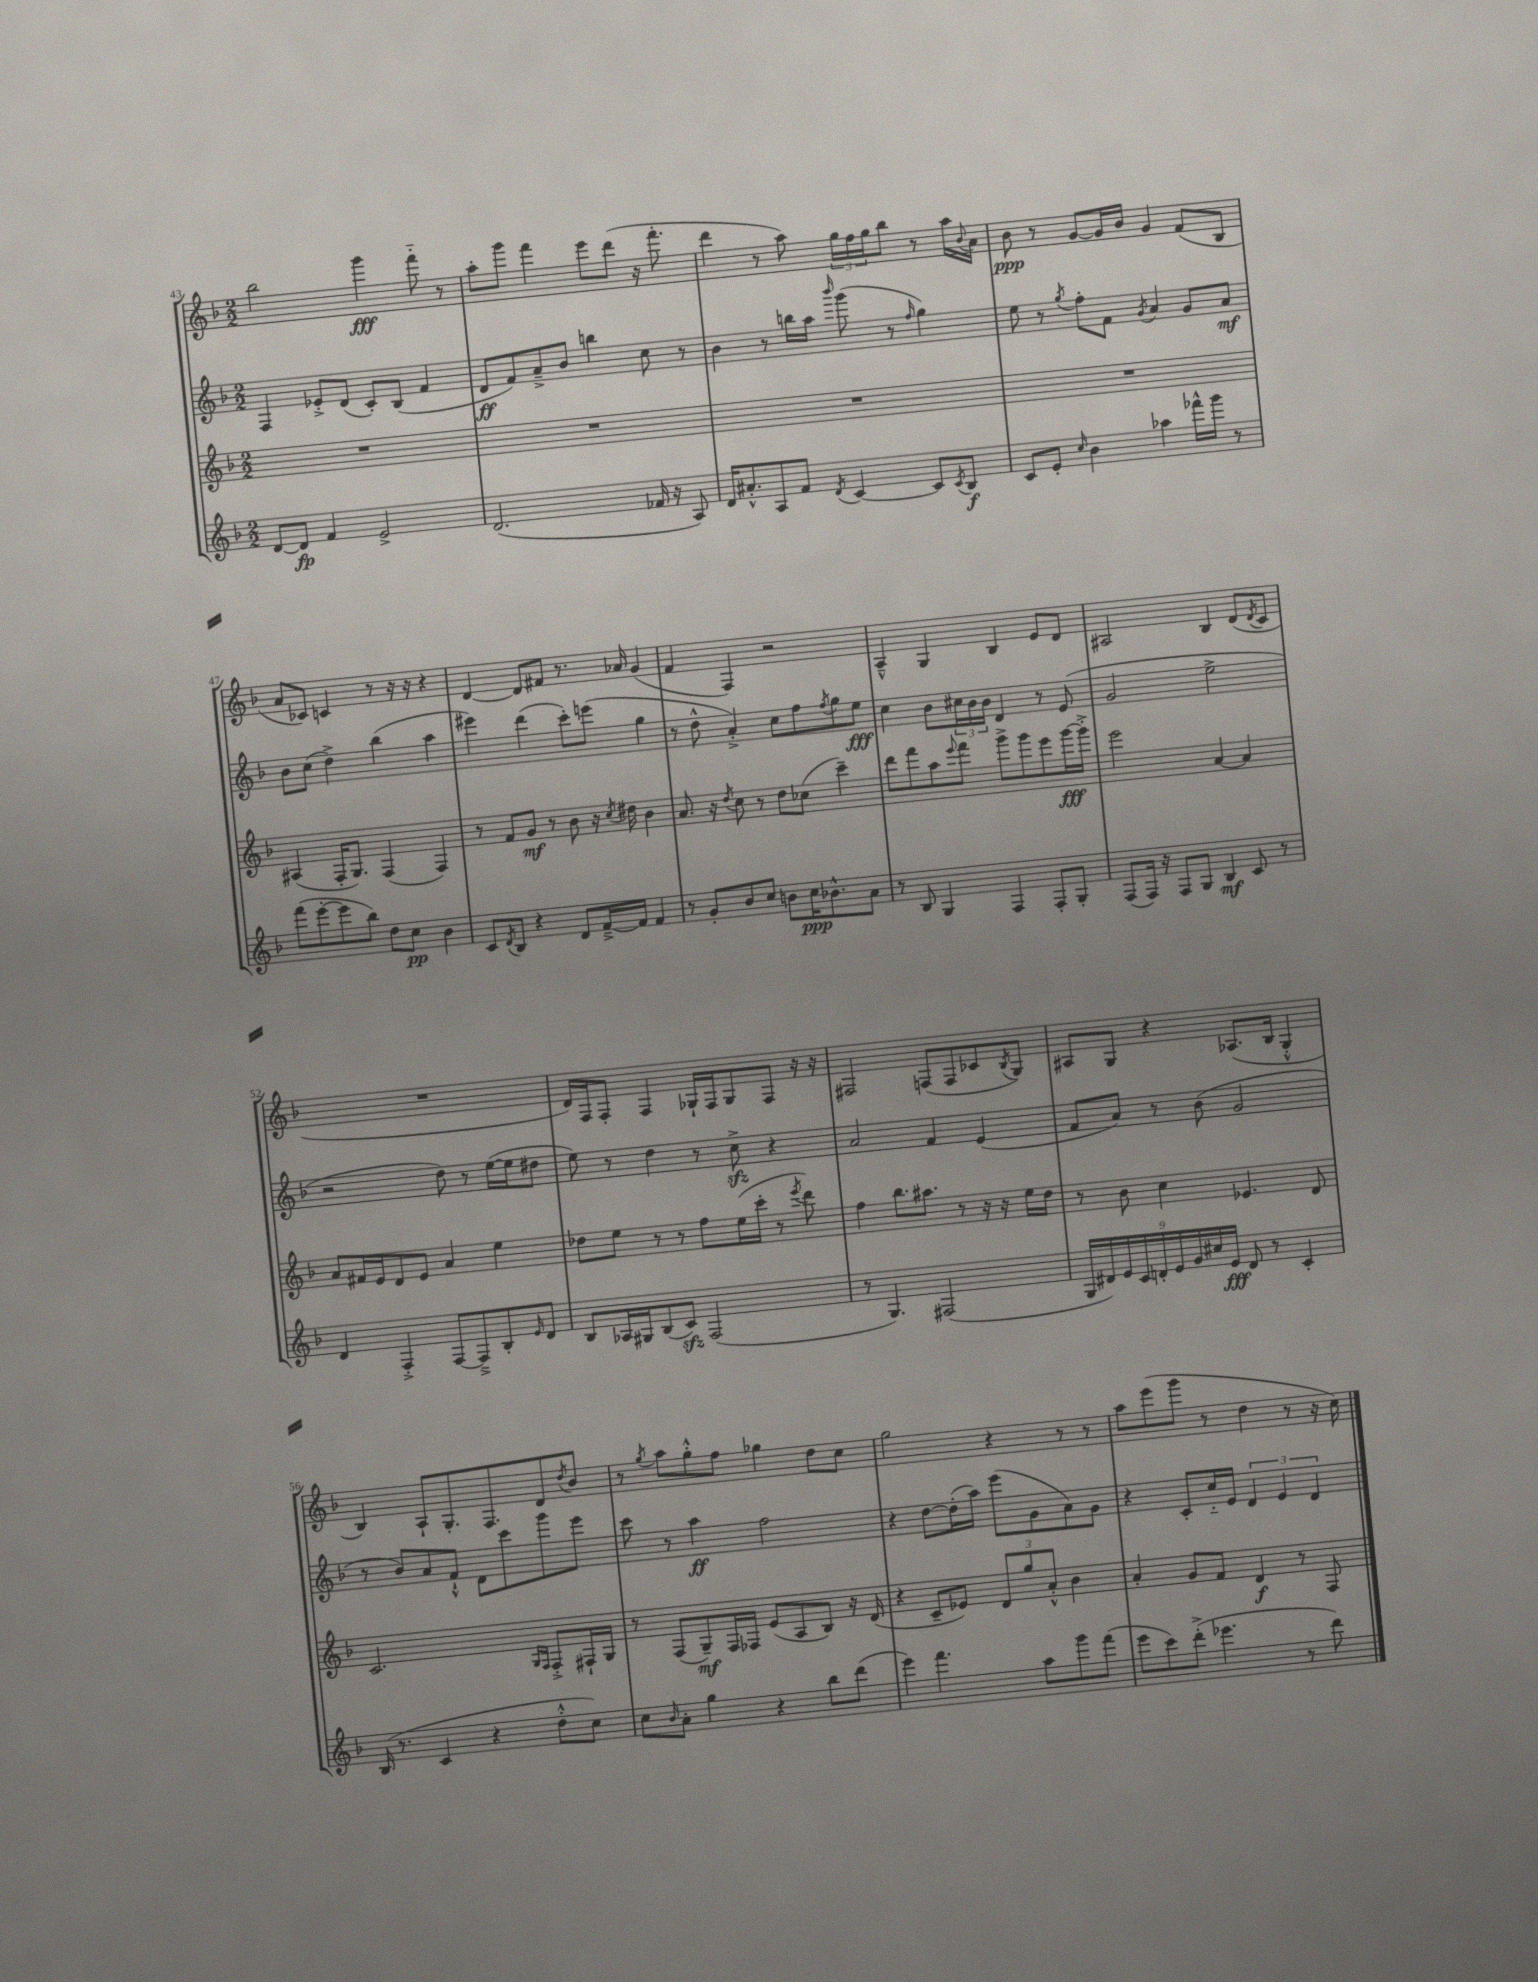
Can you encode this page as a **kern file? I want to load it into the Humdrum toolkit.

**kern	**kern	**kern	**kern
*staff4	*staff3	*staff2	*staff1
*clefG2	*clefG2	*clefG2	*clefG2
*k[b-]	*k[b-]	*k[b-]	*k[b-]
*M2/2	*M2/2	*M2/2	*M2/2
[8d	1r	4F	2bb-
8d]	.	.	.
4f	.	8e-'^	.
.	.	(8d	.
2e^	.	8c')	4ggg
.	.	(8B-	.
.	.	4f	8fff'~
.	.	.	8r
=	=	=	=
(2.d	1r	8d	8aa'
.	.	8f)	8ggg
.	.	8a~^	4fff
.	.	8b-	.
.	.	4bb	8eee
.	.	.	(8ddd
16f-	.	8cc	16r
16r	.	.	8.fff'
8A)	.	8r	.
=	=	=	=
16d	1r	4b-	4ddd
8.a#'^^	.	.	.
8A	.	8r	8r
8f	.	16bb	8aa)
.	.	16aa	.
8qd	.	16qqbbb-	.
[4c	.	(8ggg	24gg
.	.	.	24ff
.	.	.	24gg
.	.	8r	8bb-
.	.	16qqff	.
8c]	.	4gg)	8r
8qc	.	.	.
8B-	.	.	16aa
.	.	.	8qqb-
.	.	.	16a
=	=	=	=
8c	1r	8ee	8b-
8e'	.	8r	8r
16qqcc	.	8qgg	.
4b-	.	8ff'	[8g
.	.	8f	16g]
.	.	.	16b-
.	.	8qg	.
4aa-	.	4a	4g
16fff-^^	.	8g	(8f
16ggg	.	.	.
8r	.	8a	8B-
=	=	=	=
(8fff	(4A#	8b-	8a
[8eee'	.	(8cc	8c-)
8eee]	16F'	4dd^)	4c
.	8.G)	.	.
8bb-)	.	.	.
8dd	(4F	(4bb-	8r
8cc	.	.	16r
.	.	.	16r
4b-	4F)	4aa	4r
=	=	=	=
8c	8r	4eee#)	[4d
8qd	.	.	.
8B-	8f	.	.
4r	8g	(4ddd	8d]
.	8r	.	8f#
8d	8b-	8ccc')	8.r
[16f~^	16r	(8eee	.
.	8qcc	.	.
16f]	16dd#	.	16a-
4f	4b-	4gg	(4g
=	=	=	=
8r	8.a	8r	4f
8g'	.	8dd^^	.
.	16r	.	.
.	8qdd	.	.
8b-	8cc	4a'^)	4F)
8cc	8r	.	.
8b	8dd	8cc	2r
16cc	(8cc-	8ff	.
8.b-^^	.	.	.
.	.	8qff	.
.	4ccc~)	8gg	.
8a	.	8ee	.
=	=	=	=
8r	8ddd	4cc	4A~^^
8B-	8fff	.	.
4G	8aa	8b-	4G
.	8qqeee	.	.
.	8fff	24cc#	.
.	.	24b-	.
.	.	24b-	.
4F	8ggg^	4d	4B-
.	8ggg	.	.
8F'	8eee	8r	8e
8G'	[16ggg	(8e	8d
.	16ggg'^]	.	.
=	=	=	=
(8F	2eee	2g	2A#
16F)	.	.	.
16r	.	.	.
8F	.	.	.
8G	.	.	.
4B-	[4a	2ee^	4B-
8c	4a]	.	(8d
.	.	.	8qd
8r	.	.	8c
=	=	=	=
4d	8a	2r	1r
.	16f#	.	.
.	16e	.	.
4F'^	8d	.	.
.	8e	.	.
[8F	4a	8dd)	.
8F~^]	.	8r	.
8B-'	4ee	([16ee	.
.	.	16ee]	.
16qqe	.	.	.
8d	.	8dd#	.
=	=	=	=
8B-	8dd-	8ee)	16d)
.	.	.	16F
16A-	8ee	8r	8F'
16G#	.	.	.
(8B-	8r	4dd	4F
8c)	8r	.	.
(2F	8ff	8r	16G-`
.	.	.	16F
.	(16ee	8cc^	8G-
.	16ccc'	.	.
.	8r	4r	8F
.	8qeee	.	.
.	8ddd)	.	16r
.	.	.	16r
=	=	=	=
8r	4ff	2a	2F#
4.G)	.	.	.
.	8.bb-	.	.
.	8.aa#	.	.
(2F#	.	4f	(8F
.	8r	.	8F
.	16r	(4e	8c-
.	16r	.	.
.	.	.	8qB-
.	16ee	.	8G)
.	16dd	.	.
=	=	=	=
18G	8r	8f	8A#
18d#)	.	.	.
18e	.	.	.
.	8b-	8a)	8G
18c	.	.	.
18d'	.	.	.
.	4cc	8r	4r
18e	.	.	.
18g	.	.	.
.	.	(8b-	.
18cc#	.	.	.
18e	.	.	.
8d	4.e-	2g	(8.A-
8r	.	.	.
.	.	.	16B-
4c'	.	.	4G'^^
.	8d	.	.
=	=	=	=
(16B-	2.c	8r	4B-)
8.r	.	.	.
.	.	8b-)	.
4c	.	8a	8A`
.	.	8f`^^	8.G'
4r	.	8d	.
.	.	.	8.F
.	.	8ccc	.
.	16qqG	.	.
.	16qqF	.	.
8dd'^^	8F'^	8ggg	8d
.	.	.	8qdd
8cc)	16F#`	8eee	8b-
.	16G	.	.
=	=	=	=
8cc	8r	8ccc	8r
16qqb-	.	.	8qgg
8a'	(8F	8r	8aa
4gg	8G~)	4aa	8gg'^^
.	16F	.	8ff
.	16F-	.	.
4r	(8e	2ff	4gg-
.	8A	.	.
8bb-	8B-)	.	8dd
(8ddd	16r	.	8cc
.	(16d	.	.
=	=	=	=
4eee)	4r	4r	2gg
4.fff	8c~	[8dd	.
.	8e-)	(16dd']	.
.	.	16aa)	.
.	12d	(8eee	4r
.	12gg	.	.
8aa	.	8g	.
.	12a'^^	.	.
8ggg	4b-	8a)	8r
(8fff	.	8g	8r
=	=	=	=
8eee	4a'	4r	8aa
8ccc)	.	.	(8eee
(8ddd'^	8g	8c'	8ggg
4.eee-	8f	16cc'~	8r
.	.	16e	.
.	4d	6d	4dd
.	.	6e	.
8r	8r	.	8r
.	.	6d	.
8ddd)	8F	.	16r
.	.	.	16cc)
==	==	==	==
*-	*-	*-	*-
